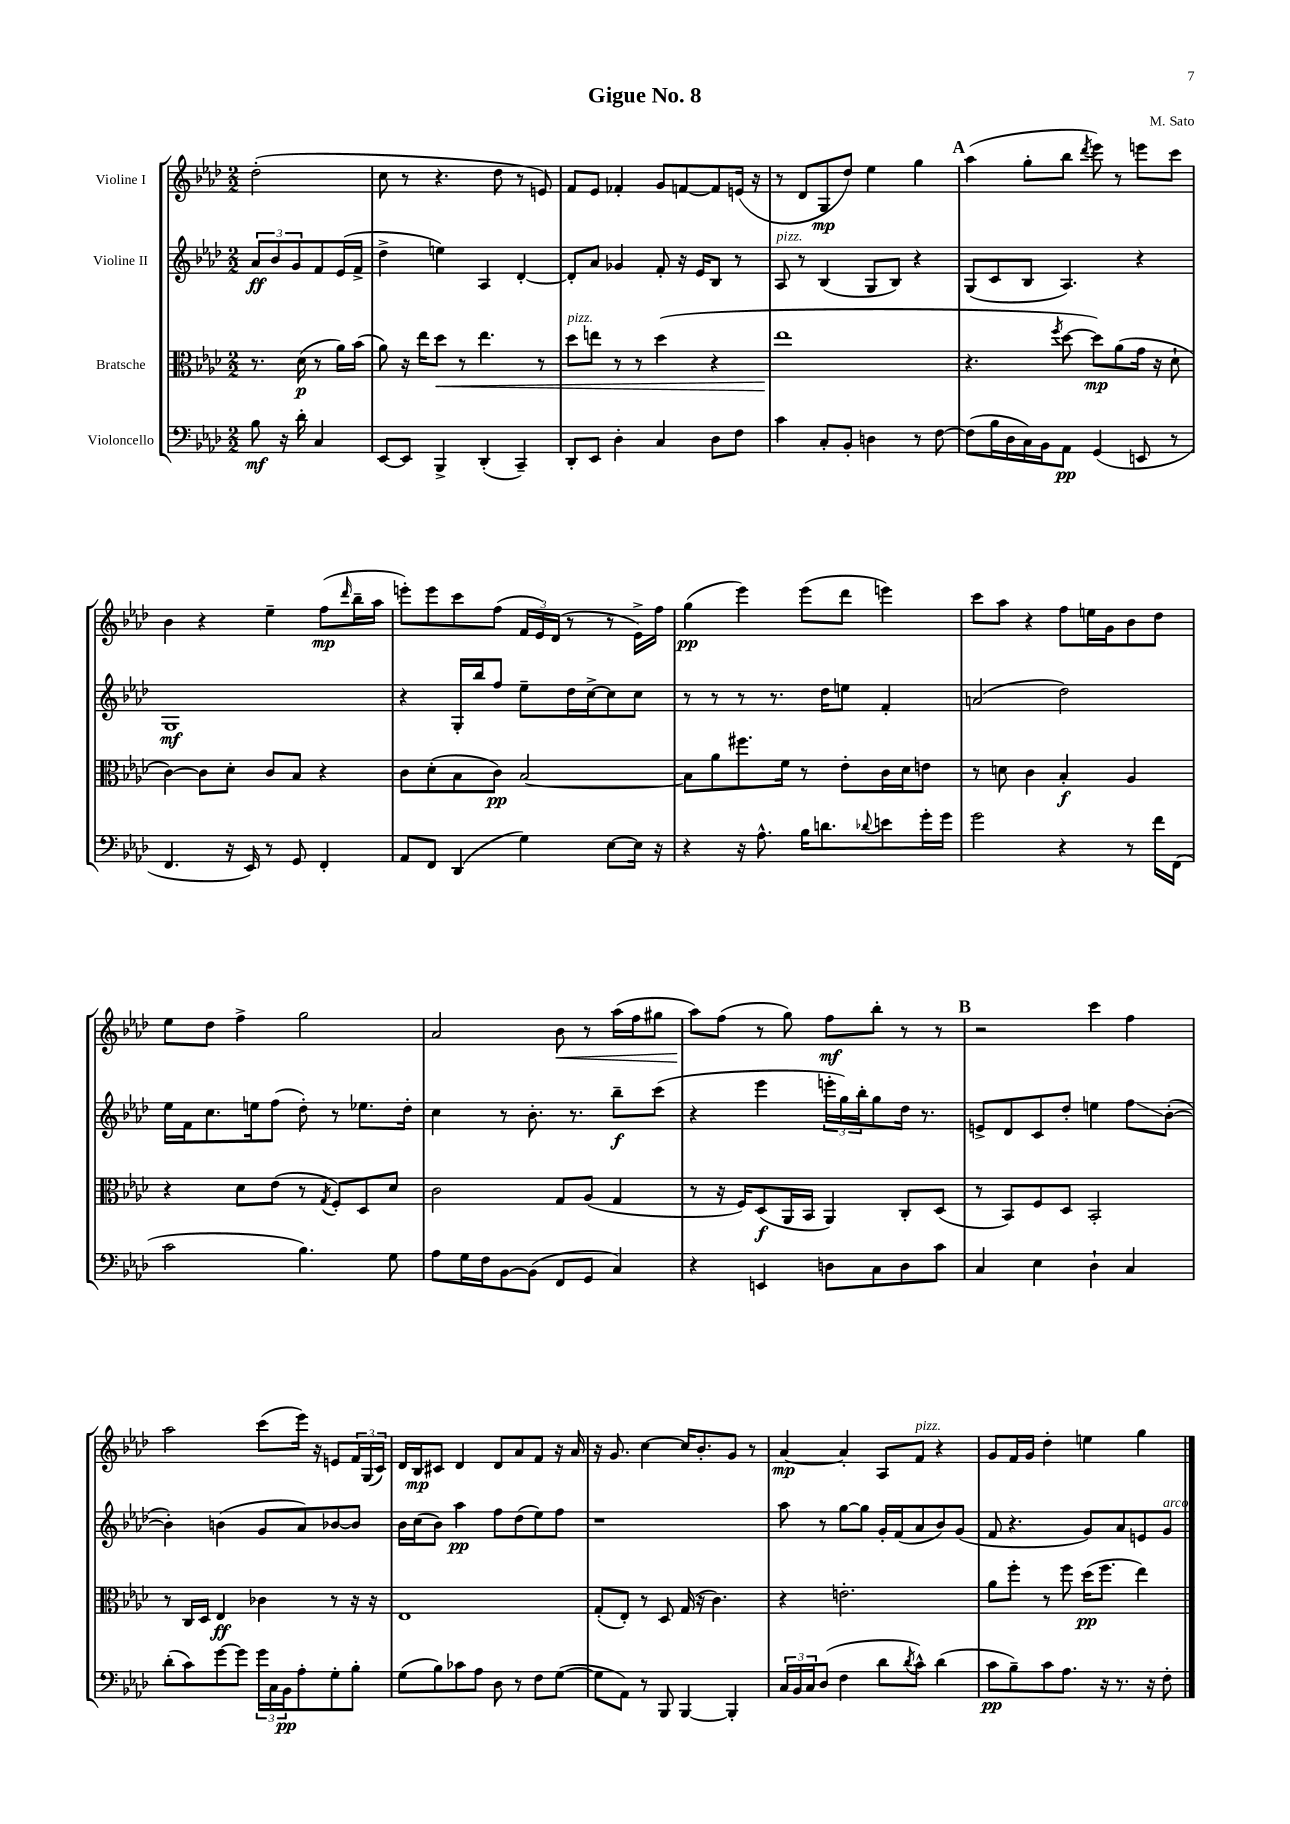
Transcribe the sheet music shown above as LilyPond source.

\header { title = "Gigue No. 8" composer = "M. Sato" }
<<
\new StaffGroup <<
\new Staff = "s0" \with { instrumentName = "Violine I" } {
    \clef treble \key aes \major \numericTimeSignature \time 2/2 \partial 2
    des''2-.( |
    c''8 r8 r4. des''8 r8 e'8) |
    f'8 ees'8 fes'4-. g'8 f'8~ f'8 e'16( r16 |
    r8 des'8 g8\mp des''8) ees''4 g''4 |
    \mark \markup { \bold "A" } aes''4( g''8-. bes''8 \acciaccatura { des'''8 } ees'''8) r8 e'''8 c'''8 |
    bes'4 r4 ees''4-- f''8\mp( \grace { des'''16 } bes''16-- aes''16 |
    e'''8-.) e'''8 c'''8 f''8( \tuplet 3/2 { f'16 ees'16) des'16( } r8 r8 ees'16->) f''16 |
    g''4\pp( ees'''4) ees'''8( des'''8 e'''4) |
    c'''8 aes''8 r4 f''8 e''16 g'16 bes'8 des''8 |
    ees''8 des''8 f''4-> g''2 |
    aes'2 bes'8\< r8 aes''16( f''16 gis''8 |
    aes''8\!) f''8( r8 g''8) f''8\mf bes''8-. r8 r8 |
    \mark \markup { \bold "B" } r2 c'''4 f''4 |
    aes''2 c'''8( ees'''16) r16 e'8 \tuplet 3/2 { f'16 g16( c'16) } |
    des'16 bes16\mp cis'8 des'4 des'8 aes'8 f'8 r16 aes'16 |
    r16 g'8. c''4~ c''16 bes'8.-. g'8 r8 |
    aes'4~\mp aes'4-. aes8 f'8^\markup { \italic "pizz." } r4 |
    g'8 f'16 g'16 des''4-. e''4 g''4 \bar "|." |
}
\new Staff = "s1" \with { instrumentName = "Violine II" } {
    \clef treble \key aes \major \numericTimeSignature \time 2/2 \partial 2
    \tuplet 3/2 { aes'8\ff bes'8 g'8 } f'8 ees'16( f'16-> |
    des''4-> e''4) aes4 des'4~-. |
    des'8-. aes'8 ges'4 f'8-. r16 ees'16 bes8 r8 |
    aes8^\markup { \italic "pizz." } r8 bes4( g8 bes8) r4 |
    \mark \markup { \bold "A" } g8( c'8 bes8 aes4.) r4 |
    g1\mf |
    r4 g16-. bes''16 f''8 ees''8-- des''16 c''16~-> c''8 c''8 |
    r8 r8 r8 r8. des''16 e''8 f'4-. |
    a'2( des''2) |
    ees''16 f'16 c''8. e''16 f''8( des''8-.) r8 ees''8. des''16-. |
    c''4 r8 bes'8.-. r8. bes''8--\f c'''8( |
    r4 ees'''4 \tuplet 3/2 { e'''16-. g''16) bes''16-. } g''8 des''16 r8. |
    \mark \markup { \bold "B" } e'8-> des'8 c'8 des''8-. e''4 f''8\glissando bes'8~-.( |
    bes'4-.) b'4( g'8 aes'8) bes'8~ bes'8 |
    bes'16 c''16( bes'8) aes''4\pp f''8 des''8( ees''8) f''8 |
    r1 |
    aes''8 r8 g''8~ g''8 g'16-. f'16( aes'8 bes'8) g'8( |
    f'8 r4. g'8) aes'8 e'8 g'8^\markup { \italic "arco" } \bar "|." |
}
\new Staff = "s2" \with { instrumentName = "Bratsche" } {
    \clef alto \key aes \major \numericTimeSignature \time 2/2 \partial 2
    r8. des'16\p( r8 aes'16) bes'16( |
    aes'8) r16 ees''16 des''8\< r8 ees''4. r8 |
    des''8^\markup { \italic "pizz." } e''8 r8 r8 des''4( r4 |
    ees''1\! |
    \mark \markup { \bold "A" } r4. \acciaccatura { f''8 } des''8~ des''8\mp) aes'8( g'16 r16 des'8-! |
    c'4~) c'8 des'8-. c'8 bes8 r4 |
    c'8 des'8-.( bes8 c'8\pp) bes2~ |
    bes8 aes'8 fis''8. f'16 r8 ees'8-. c'16 des'16 e'8 |
    r8 d'8 c'4 bes4-.\f aes4 |
    r4 des'8 ees'8( r8 \acciaccatura { g8 } f8-.) des8 des'8 |
    c'2 g8 aes8( g4 |
    r8 r16 f16) des8\f( aes,16 bes,16 aes,4) c8-. des8( |
    \mark \markup { \bold "B" } r8 bes,8) f8 des8 bes,2-. |
    r8 c16 des16 ees4\ff ces'4 r8 r16 r16 |
    ees1 |
    g8-.( ees8-.) r8 des8 g16( r16 c'4.) |
    r4 e'2.-. |
    aes'8 f''8-. r8 f''8 des''16\pp( f''8. ees''4) \bar "|." |
}
\new Staff = "s3" \with { instrumentName = "Violoncello" } {
    \clef bass \key aes \major \numericTimeSignature \time 2/2 \partial 2
    bes8\mf r16 des'16-. c4 |
    ees,8~ ees,8 bes,,4-> des,4-.( c,4--) |
    des,8-. ees,8 des4-. c4 des8 f8 |
    c'4 c8-. bes,8-. d4 r8 f8~ |
    \mark \markup { \bold "A" } f8( bes16 des16 c16) bes,16 aes,8\pp g,4( e,8 r8 |
    f,4. r16 ees,16) r8 g,8 f,4-. |
    aes,8 f,8 des,4( g4) ees8~ ees16 r16 |
    r4 r16 aes8.-^ bes16 d'8. \appoggiatura { des'8 } e'8 g'16-. g'16 |
    g'2 r4 r8 f'16 f,16( |
    c'2 bes4.) g8 |
    aes8 g16 f16 bes,8~ bes,8( f,8 g,8 c4) |
    r4 e,4 d8 c8 d8 c'8 |
    \mark \markup { \bold "B" } c4 ees4 des4-! c4 |
    des'8-.( c'8) g'8~ g'8 \tuplet 3/2 { g'16 c16 bes,16\pp } aes8-. g8-. bes8-. |
    g8( bes8) ces'8 aes8 des8 r8 f8 g8~( |
    g8 aes,8) r8 bes,,8 bes,,4~ bes,,4-. |
    \tuplet 3/2 { c16 bes,16 c16 } des8( f4 des'8 \acciaccatura { des'8 } c'8-^) des'4( |
    c'8\pp bes8--) c'8 aes8. r16 r8. r16 f8-. \bar "|." |
}
>>
>>
\layout { \context { \Score \remove "Bar_number_engraver" } }
